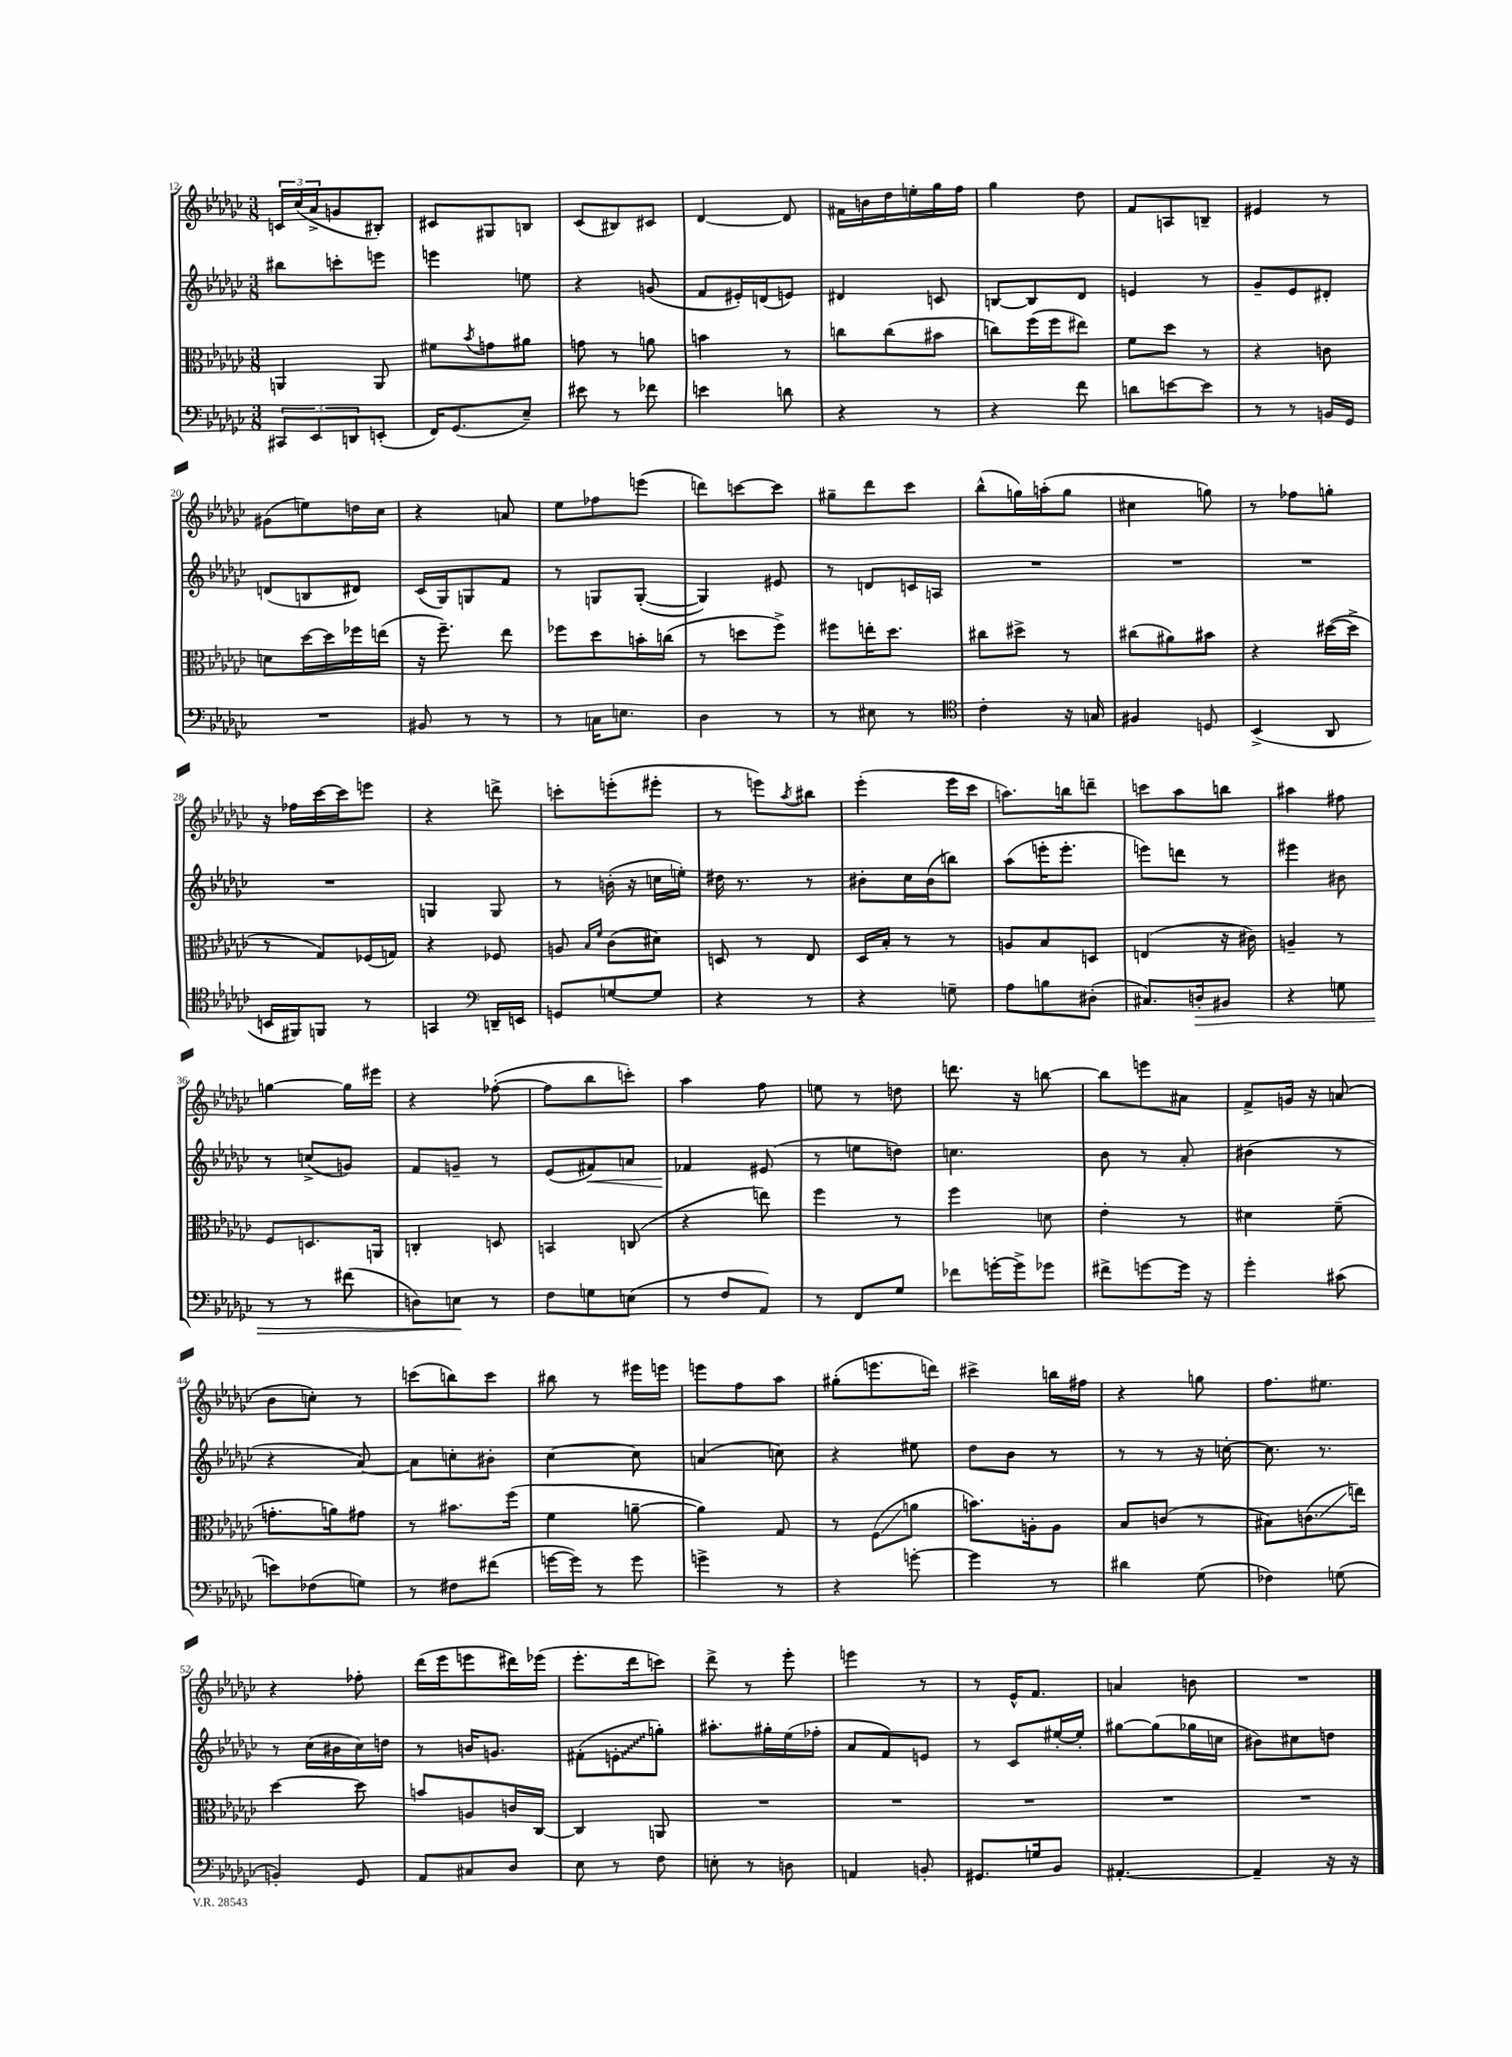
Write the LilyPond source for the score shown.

<<
\new StaffGroup <<
\new Staff = "s0" {
    \clef treble \key ges \major \numericTimeSignature \time 3/8
    \tuplet 3/2 { c'16 ces''16( aes'16-> } g'8 bis8-.) |
    cis'8 gis8 b8 |
    ces'8( bis8) cis'8 |
    des'4~ des'8 |
    fis'16 b'16 des''16 e''16-. ges''16 f''16 |
    ges''4 des''8 |
    f'8 a8 b8-- |
    eis'4 r8 |
    gis'8( e''8) d''16 ces''16 |
    r4 a'8 |
    ees''8 fes''8 e'''8( |
    d'''8) c'''8~ c'''8 |
    gis''8-- des'''8 ces'''8 |
    bes''8-^( g''16) a''16-.( g''8 |
    cis''4 g''8) |
    r8 fes''8 g''8-. |
    r16 fes''16 ces'''16~ ces'''16 e'''8 |
    r4 d'''8-> |
    c'''8-. e'''8-.( eis'''8-. |
    r8 e'''8) \acciaccatura { aes''8 } bis''8 |
    ees'''4-.( ees'''16 ces'''16 |
    a''8.) b''16 d'''8-- |
    c'''8 aes''8 b''8 |
    ais''4 fis''8 |
    g''4~ g''16 eis'''16 |
    r4 fes''8~-.( |
    fes''8 bes''8 c'''8-.) |
    aes''4 f''8 |
    e''8 r8 d''8 |
    d'''8. r16 b''8~ |
    b''8 e'''8 ais'8 |
    f'8-> g'16 r16 a'8( |
    bes'8 c''8-.) r8 |
    c'''8( b''8) c'''8 |
    bis''8 r8 eis'''16 e'''16 |
    e'''8 f''8 aes''8 |
    gis''8-.( e'''8. d'''16) |
    cis'''4-> b''16 fis''16 |
    r4 g''8 |
    f''8. eis''8. |
    r4 fes''8-. |
    des'''16( ees'''16 e'''8 dis'''16) ees'''16( |
    ees'''8.-. des'''16 c'''8) |
    des'''8-> r8 ees'''8-. |
    e'''4 r8 |
    r8 ees'16-^ f'8. |
    a'4 b'8 |
    R4. \bar "|." |
}
\new Staff = "s1" {
    \clef treble \key ges \major \numericTimeSignature \time 3/8
    bis''8 c'''8-. e'''8 |
    e'''4 e''8 |
    r4 g'8( |
    f'8 eis'16-.) d'16( e'8) |
    dis'4 c'8 |
    b8~ b8 des'8 |
    e'4 r8 |
    ges'8-- ees'8 dis'8-. |
    d'8( b8 dis'8) |
    ces'16( ges16) g8 f'8 |
    r8 g8 g8~-.( |
    g4) eis'8 |
    r8 d'8 c'16 a16 |
    R4. |
    R4. |
    R4. |
    R4. |
    g4 g8 |
    r8 b'16-.( r16 c''16 e''16-.) |
    dis''16 r8. r8 |
    bis'8-. ces''16 bis'16( b''8) |
    aes''8( e'''16-. e'''8.-. |
    e'''8) d'''8 r8 |
    eis'''4 bis'8 |
    r8 c''8->( g'8) |
    f'8 g'8-- r8 |
    ees'8( fis'8\<) a'8 |
    fes'4\! eis'8( |
    r8 e''8 d''8) |
    c''4. |
    bes'8 r8 aes'8-. |
    bis'4( r8 |
    r4 aes'8~) |
    aes'8 c''8-. bis'8-. |
    ces''4~ ces''8 |
    a'4( c''8) |
    r4 eis''8 |
    des''8 bes'8 r8 |
    r8 r8 r16 c''16~-. |
    c''8. r8. |
    r8 ces''16( bis'16 ces''16) d''16 |
    r8 b'16 g'8. |
    fis'8-.( \once \override Glissando.style = #'zigzag e'8-.\glissando g''8-.) |
    ais''8.-. gis''16-. ees''16( fes''16-. |
    aes'8 f'8) e'8 |
    r8 ces'8 eis''16~-. eis''16-. |
    gis''8~ gis''8( ges''16 c''16 |
    bis'8) cis''8 d''8 \bar "|." |
}
\new Staff = "s2" {
    \clef alto \key ges \major \numericTimeSignature \time 3/8
    a,4 a,8 |
    fis'8 \acciaccatura { bes'8 } g'8 ais'8 |
    g'8 r8 a'8 |
    b'4 r8 |
    c''8 c''8( bis'8 |
    c''8) f''16( f''16 eis''8) |
    f'8 des''8 r8 |
    r4 c'8 |
    d'8 des''16~ des''16 fes''16 e''16( |
    r16 f''8.--) ees''8 |
    fes''8 des''8 b'16-. c''16( |
    r8 d''8 f''8->) |
    fis''8 e''16-. des''8. |
    cis''8 dis''8-> r8 |
    cis''8( ais'8) bis'8 |
    r4 dis''16~( dis''16-> |
    r8 ges8) fes16( g16) |
    r4 fes8 |
    a8 \grace { bes16 f'16 } ces'8( dis'8) |
    d8 r8 ees8 |
    des16 bes16-. r8 r8 |
    a8 bes8 d8 |
    e4( r16 cis'16) |
    a4-- r8 |
    f8 d8. a,16 |
    c4-. d8 |
    b,4 c8( |
    r4 e''8) |
    f''4 r8 |
    f''4 d'8 |
    ees'4-. r8 |
    dis'4 f'8--( |
    g'8.-. a'16) gis'8 |
    r8 bis'8. f''16( |
    f'4 a'8~-- |
    a'4) ges8 |
    r8 f8\glissando( a'8 |
    b'8.) a16-. a8 |
    bes8 c'8( r8 |
    bis8) c'8.\glissando( e''16) |
    des''4~ des''8 |
    b'8 a8 c'16 ces16~ |
    ces4 a,8 |
    R4. |
    R4. |
    R4. |
    R4. |
    R4. \bar "|." |
}
\new Staff = "s3" {
    \clef bass \key ges \major \numericTimeSignature \time 3/8
    \tuplet 3/2 { cis,8 ees,8 d,8 } e,8-.( |
    f,16) ges,8.( ees8--) |
    eis'8 r8 fes'8 |
    e'4 d'8 |
    r4 r8 |
    r4 f'8 |
    d'8 e'8~ e'8 |
    r8 r8 b,16 ges,16 |
    R4. |
    bis,8 r8 r8 |
    r8 c16 e8. |
    des4 r8 |
    r8 eis8 r8 |
    \clef tenor ces'4-. r16 g16 |
    fis4 d8 |
    bes,4->( aes,8 |
    b,16 fis,16) f,8 r8 |
    g,4 \clef bass d,16-- e,16 |
    g,8 g8~ g8 |
    r4 r8 |
    r4 g8-- |
    aes8 b8 dis8-.( |
    cis8.) d16-.\> bis,8 |
    r4 g8 |
    r8 r8 fis'8( |
    d8) e8\! r8 |
    f8 g8 e8( |
    r8 f8 aes,8) |
    r8 f,8 ges8 |
    fes'8 g'16~-. g'16-> ges'8 |
    fis'8-> g'8~ g'16 r16 |
    ges'4-. cis'8( |
    e'8) fes8( g8) |
    r8 fis8 fis'8( |
    g'16~ g'16) r8 g'8 |
    g'4-> r8 |
    r4 g'8~-. |
    g'4 r8 |
    dis'4 ges8( |
    fes4) g8( |
    b,4-.) ges,8 |
    aes,8 cis8 des8 |
    ees8 r8 f8 |
    e8-. r8 d8 |
    a,4 b,8-. |
    gis,8. g16 bes,8 |
    ais,4.~-. |
    ais,4-- r16 r16 \bar "|." |
}
>>
>>
\layout { \context { \Score currentBarNumber = #12 } }
